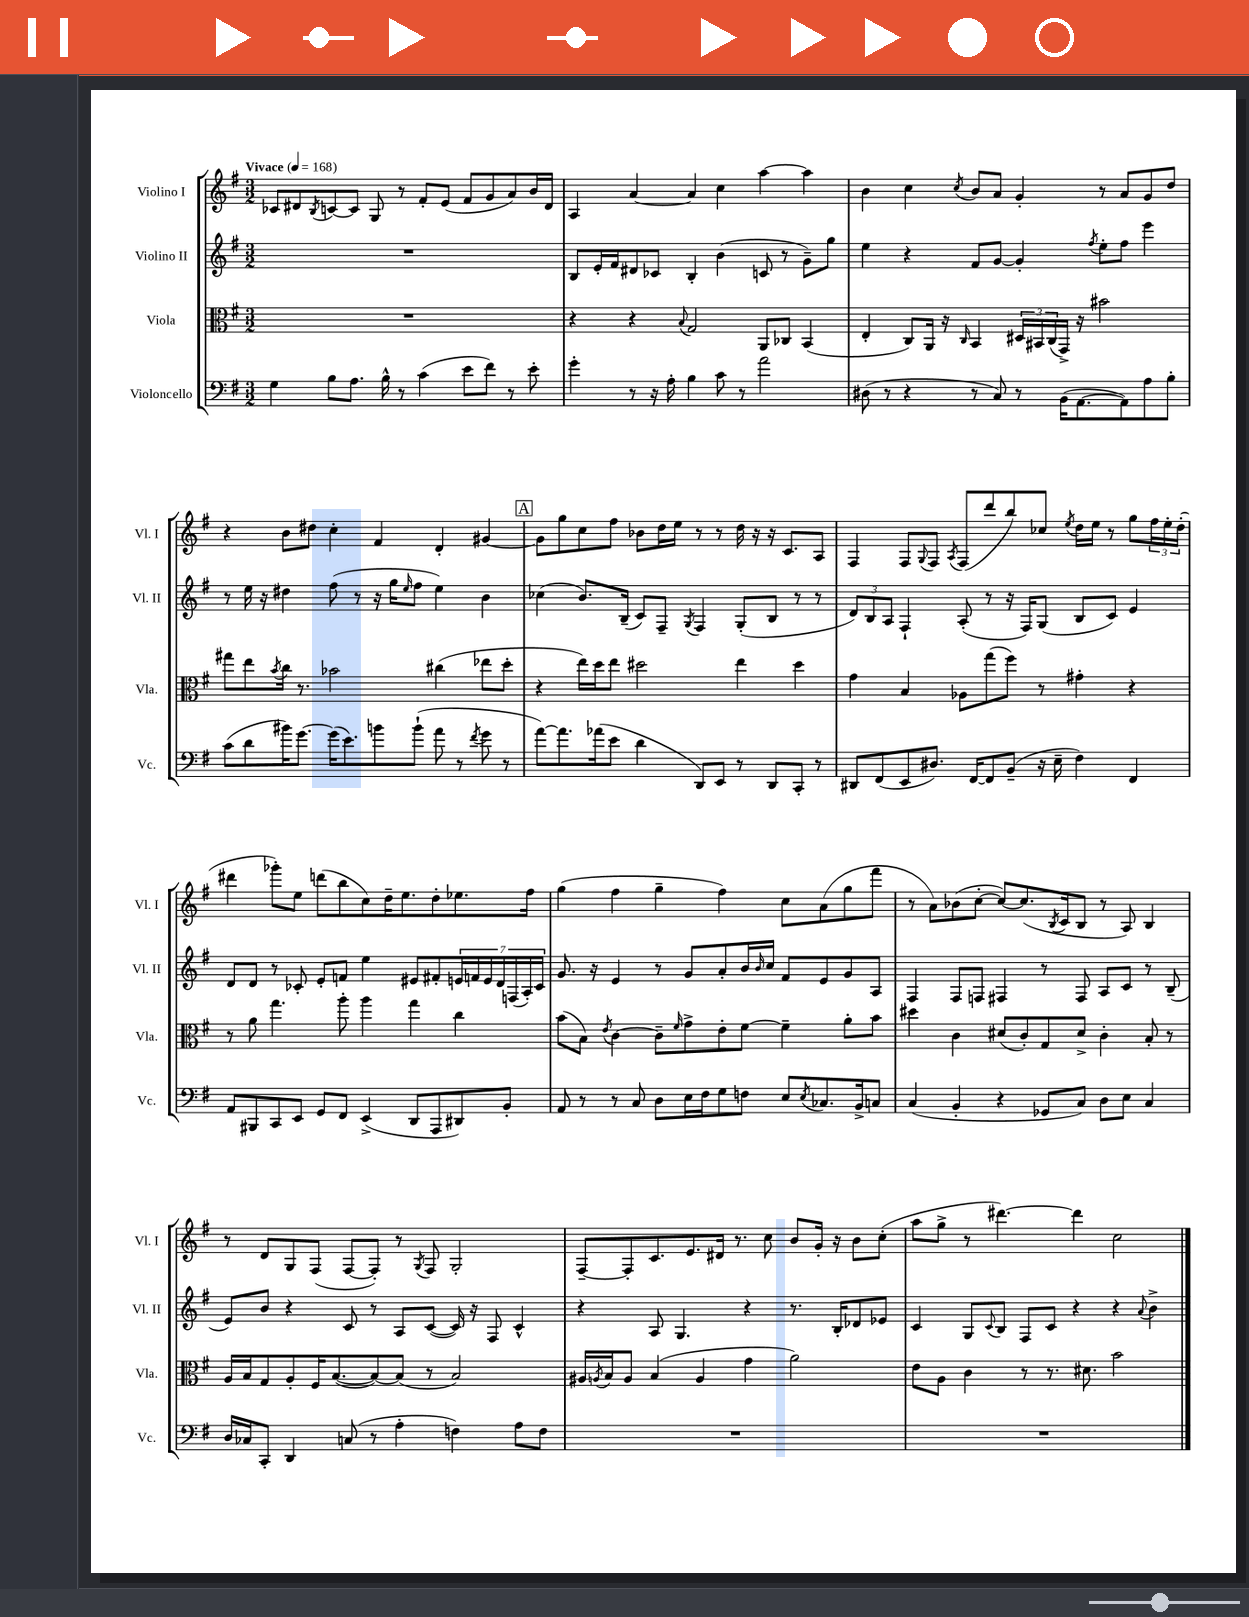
<<
\new StaffGroup <<
\new Staff = "s0" \with { instrumentName = "Violino I" shortInstrumentName = "Vl. I" } {
    \clef treble \key g \major \numericTimeSignature \time 3/2 \tempo "Vivace" 4 = 168
    ces'8 dis'8 \acciaccatura { b8 } c'8~ c'8 g8 r8 fis'8-. e'8( fis'8 g'8 a'8) b'16 dis'16 |
    a4 a'4~ a'4 c''4 a''4~ a''4 |
    b'4 c''4 \acciaccatura { c''8 } b'8 a'8 g'4-. r8 a'8 g'8 d''8 |
    r4 b'8 dis''8 c''4-. fis'4 d'4-. gis'4~ |
    \mark \markup { \box "A" } gis'8 g''8 c''8 fis''8 bes'8 d''16 e''16 r8 r8 d''16 r16 r16 c'8. a8 |
    fis4 fis8 \appoggiatura { g8 } fis8 \acciaccatura { a8 } fis8( d'''8 b''8) ces''8 \acciaccatura { e''8 } d''16 e''16 r8 g''8 \tuplet 3/2 { fis''16 e''16-. d''16-.( } |
    dis'''4 ges'''8-.) e''8 d'''8( b''8 c''8) d''16-- e''8. d''8-. ees''8. fis''16 |
    g''4( fis''4 g''4-- fis''4) c''8 a'8( g''8 fis'''8 |
    r8 a'8) bes'8( c''8~-. c''8~) c''8.( \acciaccatura { b8 } c'16 b8 r8 a8) b4 |
    r8 d'8 g8 fis8( fis8~ fis8-.) r8 \acciaccatura { g8 } fis8 g2-. |
    fis8~-- fis8-. c'8. e'8. dis'16 r8. c''8 b'8 g'16-. r16 b'8 c''8-.( |
    a''8 g''8-> r8 dis'''4.~) dis'''4 c''2 \bar "|." |
}
\new Staff = "s1" \with { instrumentName = "Violino II" shortInstrumentName = "Vl. II" } {
    \clef treble \key g \major \numericTimeSignature \time 3/2
    R1. |
    b8 e'16-. fis'16 dis'8 ces'8 b4-. b'4( c'8 r8 g'8--) g''8 |
    e''4 r4 fis'8 g'8~ g'4-. \acciaccatura { fis''8 } e''8-. fis''8 e'''4 |
    r8 e''16 r16 dis''4 fis''8( r8 r16 g''16 \grace { e''16 } fis''8 e''4) b'4 |
    \mark \markup { \box "A" } ces''4( b'8.) b16--( c'8) fis8-- \acciaccatura { g8 } fis4 g8-.( b8 r8 r8 |
    \tuplet 3/2 { d'8) b8 a8 } fis4-! a8-.( r8 r16 fis16) g8( b8 c'8) e'4 |
    d'8 d'8 r8 ces'8-. e'8-. f'8 e''4 eis'8 fis'8-. \tuplet 7/4 { e'16 f'16 e'16 d'16 f16( a16-.) ces'16 } |
    g'8. r16 e'4 r8 g'8 a'8-. b'16 \grace { b'16 } c''16 fis'8 e'8 g'8 a8 |
    fis4 fis8 f8 fis4 r8 fis8 a8 c'8 r8 b8--( |
    e'8) b'8 r4 c'8 r8 a8 c'8~( c'16) r16 fis8 c'4-^ |
    r4 a8 g4. r4 r8. b16-. des'8 ees'8 |
    c'4 g8 \appoggiatura { c'8 } b8 fis8 c'8 r4 r4 \appoggiatura { a'8 } b'4-> \bar "|." |
}
\new Staff = "s2" \with { instrumentName = "Viola" shortInstrumentName = "Vla." } {
    \clef alto \key g \major \numericTimeSignature \time 3/2
    R1. |
    r4 r4 \appoggiatura { b8 } g2 a,8 ces8 b,4( |
    e4-. c8) a,16 r16 \grace { c16 } b,4 \tuplet 3/2 { dis16 bis,16 c16( } g,16->) r16 bis'2 |
    gis''8 e''8 \acciaccatura { b'8 } c''16 r8. bes'2 cis''4( ees''8 d''8-. |
    \mark \markup { \box "A" } r4 e''16) d''16 e''8 dis''2 e''4 dis''4 |
    g'4 b4 aes8 g''8( fis''8) r8 gis'4-. r4 |
    r8 a'8 g''4. a''8-. a''4 g''4 c''4 |
    b'8( b8) \acciaccatura { e'8 } c'4~ c'8-- \grace { fis'16 } g'8-> e'8-. fis'8~ fis'4-- a'8-. b'8 |
    dis''4 c'4 dis'8( c'8-.) g8 dis'8-> c'4-. b8-. r8 |
    a16 b16 g8 a8-. fis16 b8.~( b8~) b8( r8 b2) |
    ais16 \acciaccatura { a8 } b16 a8 b4( a4 g'4 a'2) |
    e'8 a8 c'4 r8 r8. dis'8. b'2 \bar "|." |
}
\new Staff = "s3" \with { instrumentName = "Violoncello" shortInstrumentName = "Vc." } {
    \clef bass \key g \major \numericTimeSignature \time 3/2
    g4 b8 a8. b16-^ r8 c'4( e'8 fis'8) r8 e'8-. |
    g'4-. r8 r16 a16-. b4 c'8 r8 a'2 |
    dis8( r8 r4 r8 c8) r8 b,16( a,8.~ a,8) a8 b8-. |
    c'8( d'8 bis'16) g'8.~ g'16( e'8.) b'8 b'8-!( a'8 r8 \acciaccatura { fis'8 } g'8 r8 |
    \mark \markup { \box "A" } a'8~) a'8. aes'16( e'8 d'4 d,8) e,8 r8 d,8 c,8-. r8 |
    dis,8 fis,8( e,8 dis8.) fis,16~ fis,8 b,8--( r16 e16-- fis4) fis,4 |
    a,8 bis,,8 c,8 e,8 g,8 fis,8 e,4->( d,8 a,,8 dis,8) b,8-. |
    a,8 r8 r8 c8 d8 e16 fis16 g8 f8 e8 \acciaccatura { e8 } ces8. b,16-> c8 |
    c4( b,4-. r4 ges,8 c8) d8 e8 c4 |
    d16 ces16 c,8-. d,4 c8( r8 a4-. f4) a8 f8 |
    R1. |
    R1. \bar "|." |
}
>>
>>
\layout { \context { \Score \remove "Bar_number_engraver" } }
